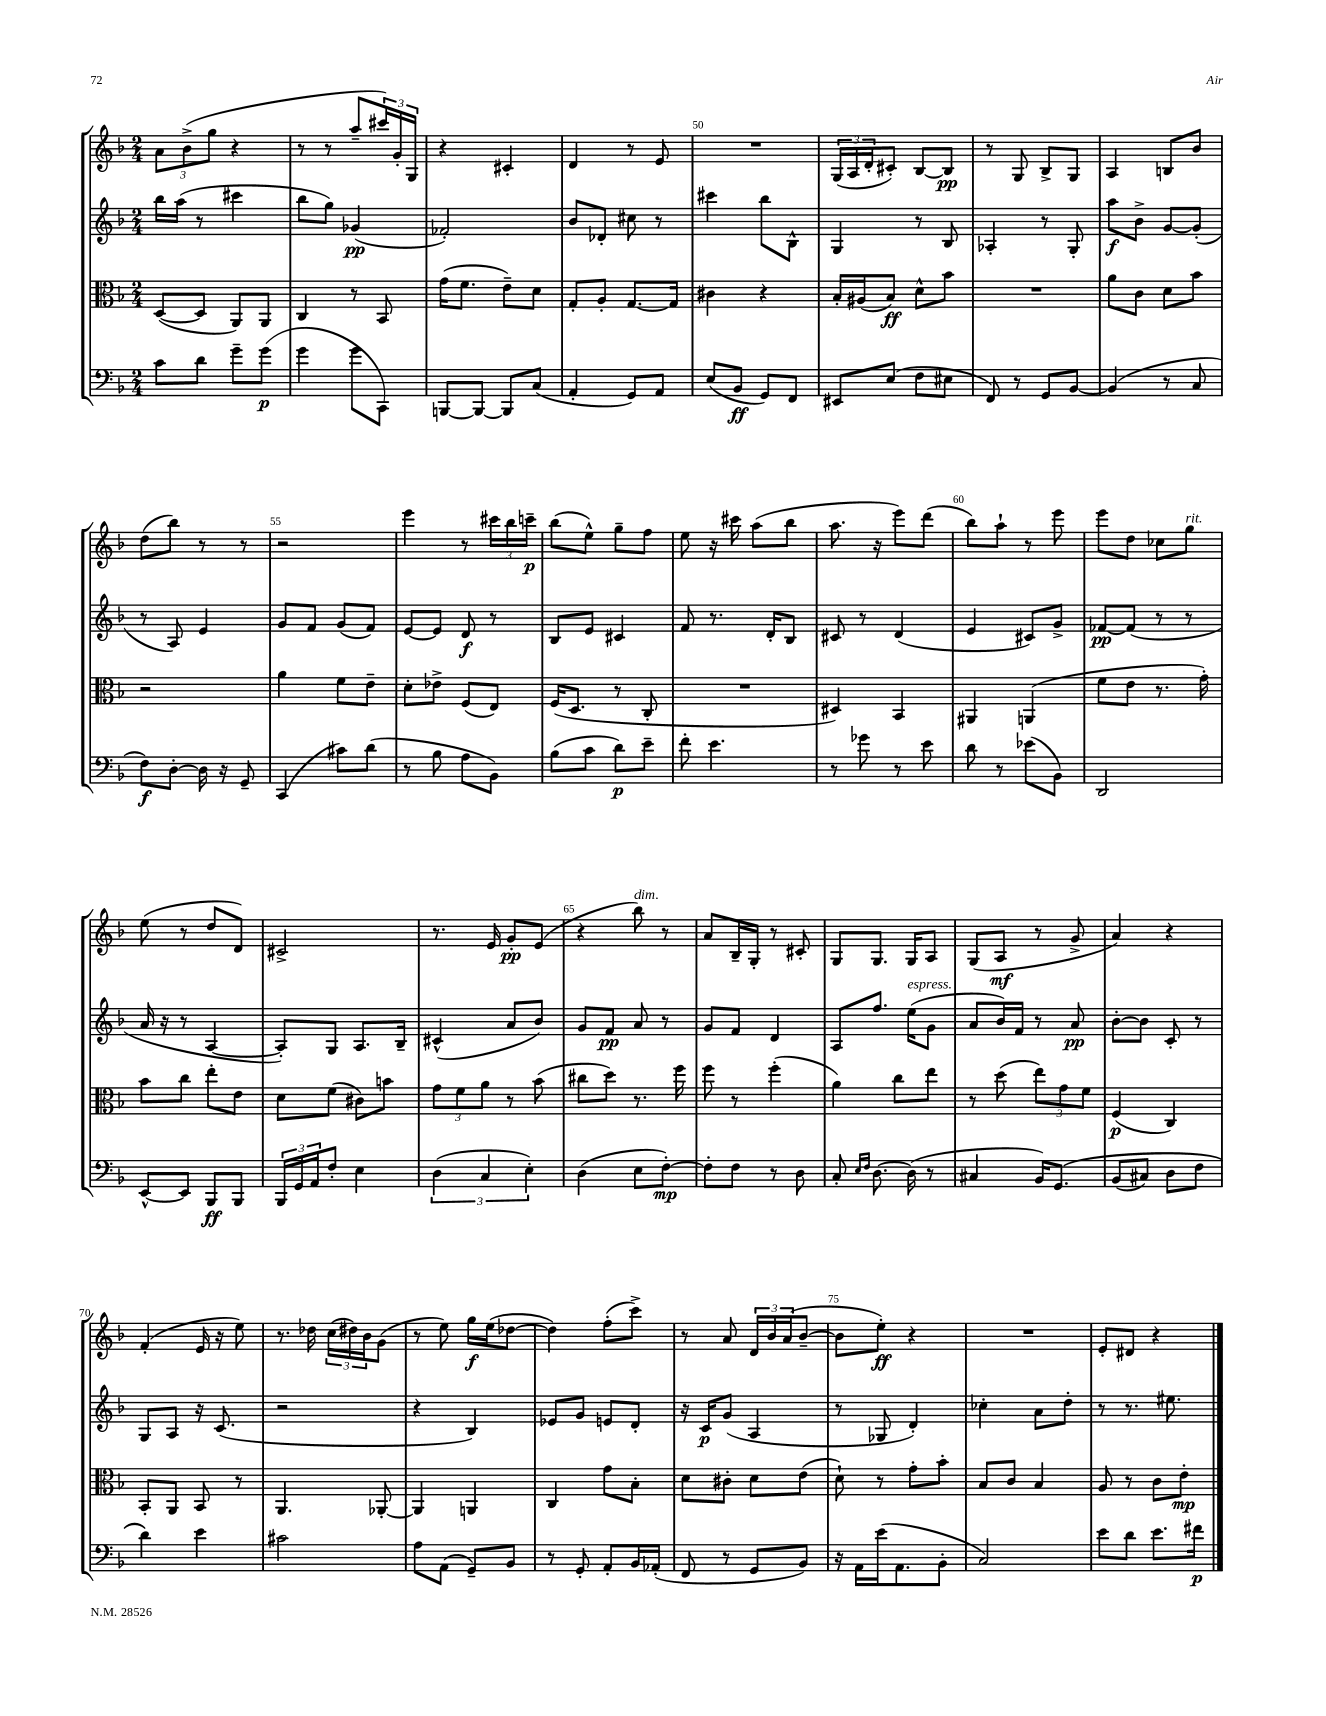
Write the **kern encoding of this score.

**kern	**kern	**kern	**kern
*staff4	*staff3	*staff2	*staff1
*clefF4	*clefC3	*clefG2	*clefG2
*k[b-]	*k[b-]	*k[b-]	*k[b-]
*M2/4	*M2/4	*M2/4	*M2/4
8c	([8D	16bb-	12a
.	.	(16aa	.
.	.	.	(12b-^
8d	8D]	8r	.
.	.	.	12gg
8g~	8AA)	4ccc#	4r
(8g	8AA	.	.
=	=	=	=
4g	4C	8bb-	8r
.	.	8gg)	8r
8g	8r	(4g-	8aa~
8CC)	8BB-	.	24ccc#)
.	.	.	24g'
.	.	.	24G
=	=	=	=
[8BBB	(16g	2f-')	4r
.	8.f	.	.
8BBB_	.	.	.
8BBB]	8e~)	.	4c#'
(8C	8d	.	.
=	=	=	=
4AA'	8G'	8b-	4d
.	8A'	8d-'	.
8GG)	[8.G	8cc#	8r
8AA	.	8r	8e
.	16G]	.	.
=	=	=	=
(8E	4c#	4ccc#	2r
8BB-	.	.	.
8GG)	4r	8bb-	.
8FF	.	8B-^^	.
=	=	=	=
8EE#	16B-'	4G	(24G
.	.	.	24A
.	(16A#	.	.
.	.	.	24d'
(8E	8B-)	.	8c#')
8F	8d^^	8r	[8B-
8E#	8b-	8B-	8B-]
=	=	=	=
8FF)	2r	4A-'	8r
8r	.	.	8G
8GG	.	8r	8B-^
[8BB-	.	8G'	8G
=	=	=	=
(4BB-]	8a	8aa	4A
.	8c	8b-^	.
8r	8d	[8g	8B
8C	8b-	(8g']	8b-
=	=	=	=
8F)	2r	8r	(8dd
[8D'	.	8A)	8bb-)
16D]	.	4e	8r
16r	.	.	.
8GG~	.	.	8r
=	=	=	=
(4CC	4a	8g	2r
.	.	8f	.
8c#)	8f	(8g	.
(8d	8e~	8f)	.
=	=	=	=
8r	8d'	[8e	4eee
8B-	8e-^	8e]	.
8A	(8F	8d	8r
8BB-)	8E)	8r	24ccc#
.	.	.	24bb-
.	.	.	24ccc~
=	=	=	=
(8B-	(16F	8B-	(8bb-
.	8.D	.	.
8c	.	8e	8ee^^)
8d)	8r	4c#	8gg~
8e~	8C'	.	8ff
=	=	=	=
8f'	2r	8f	8ee
4.e	.	8.r	16r
.	.	.	16ccc#
.	.	.	(8aa
.	.	16d'	.
.	.	8B-	8bb-
=	=	=	=
8r	4D#)	8c#	8.aa
8g-	.	8r	.
.	.	.	16r
8r	4BB-	(4d	8eee)
8e	.	.	(8ddd
=	=	=	=
8d	4AA#	4e	8bb-)
8r	.	.	8aa`
(8e-	(4AA	8c#)	8r
8BB-)	.	8g^	8eee
=	=	=	=
2DD	8f	[8f-	8eee
.	8e	(8f-]	8dd
.	8.r	8r	8cc-
.	.	8r	8gg
.	16g')	.	.
=	=	=	=
[8EE^^	8b-	16a	(8ee
.	.	16r	.
8EE]	8cc	8r	8r
8BBB-	8ee'	[4A	8dd
8BBB-	8e	.	8d)
=	=	=	=
24BBB-	8d	8A'])	2c#^
24GG	.	.	.
24AA	.	.	.
8F'	(8f	8G	.
4E	8c#)	8.A	.
.	8b	.	.
.	.	16B-~	.
=	=	=	=
(6D	12g	(4c#^^	8.r
.	12f	.	.
6C	12a	.	.
.	.	.	16e
.	8r	8a	8g'
6E')	.	.	.
.	(8b-	8b-)	(8e
=	=	=	=
(4D	8cc#	8g	4r
.	8dd)	8f	.
8E	8.r	8a	8bb-)
[8F')	.	8r	8r
.	16ff	.	.
=	=	=	=
8F']	8ff	8g	8a
8F	8r	8f	16B-~
.	.	.	16G'
8r	(4ff'	4d	8r
8D	.	.	8c#'
=	=	=	=
8C'	4a)	8A	8G
16qqE	.	.	.
16qqF	.	.	.
[8.D	.	8.ff	8.G
.	8cc	.	.
(16D]	.	(16ee	16G
8r	8ee	8g	8A
=	=	=	=
4C#	8r	8a	(8G
.	(8dd	16b-)	8A
.	.	16f	.
16BB-)	12ee)	8r	8r
&(8.GG	.	.	.
.	12g	.	.
.	.	8a	8g^
.	12f	.	.
=	=	=	=
(8BB-	(4F	[8b-'	4a)
8C#)	.	8b-]	.
8D	4C)	8c'	4r
8F	.	8r	.
=	=	=	=
4d&)	8BB-'	8G	(4f'
.	8AA	8A	.
4e	8BB-	16r	16e
.	.	(8.c	16r
.	8r	.	8ee)
=	=	=	=
2c#	4.AA	2r	8.r
.	.	.	16dd-
.	.	.	(24cc
.	.	.	24dd#)
.	.	.	24b-
.	[8AA-'	.	(8g
=	=	=	=
8A	4AA-]	4r	8r
(8AA	.	.	8ee)
8GG~)	4AA	4B-)	16gg
.	.	.	(16ee
8BB-	.	.	[8dd-
=	=	=	=
8r	4C	8e-	4dd-])
8GG'	.	8g	.
8AA'	8g	8e	(8ff'
16BB-	8B-'	8d'	8ccc^)
(16AA-'	.	.	.
=	=	=	=
8FF	8d	16r	8r
.	.	16c	.
8r	8c#'	(8g	8a
8GG	8d	4A	24d
.	.	.	24b-
.	.	.	(24a
8BB-)	(8e	.	[8b-~
=	=	=	=
16r	8d`)	8r	8b-]
16AA	.	.	.
(16e	8r	8G-	8ee')
8.AA	.	.	.
.	8g'	4d')	4r
8BB-'	8b-'	.	.
=	=	=	=
2C)	8B-	4cc-'	2r
.	8c	.	.
.	4B-	8a	.
.	.	8dd'	.
=	=	=	=
8e	8A	8r	8e'
8d	8r	8.r	8d#
8.e	8c	.	4r
.	.	8.ee#	.
.	8e'	.	.
16f#	.	.	.
==	==	==	==
*-	*-	*-	*-
